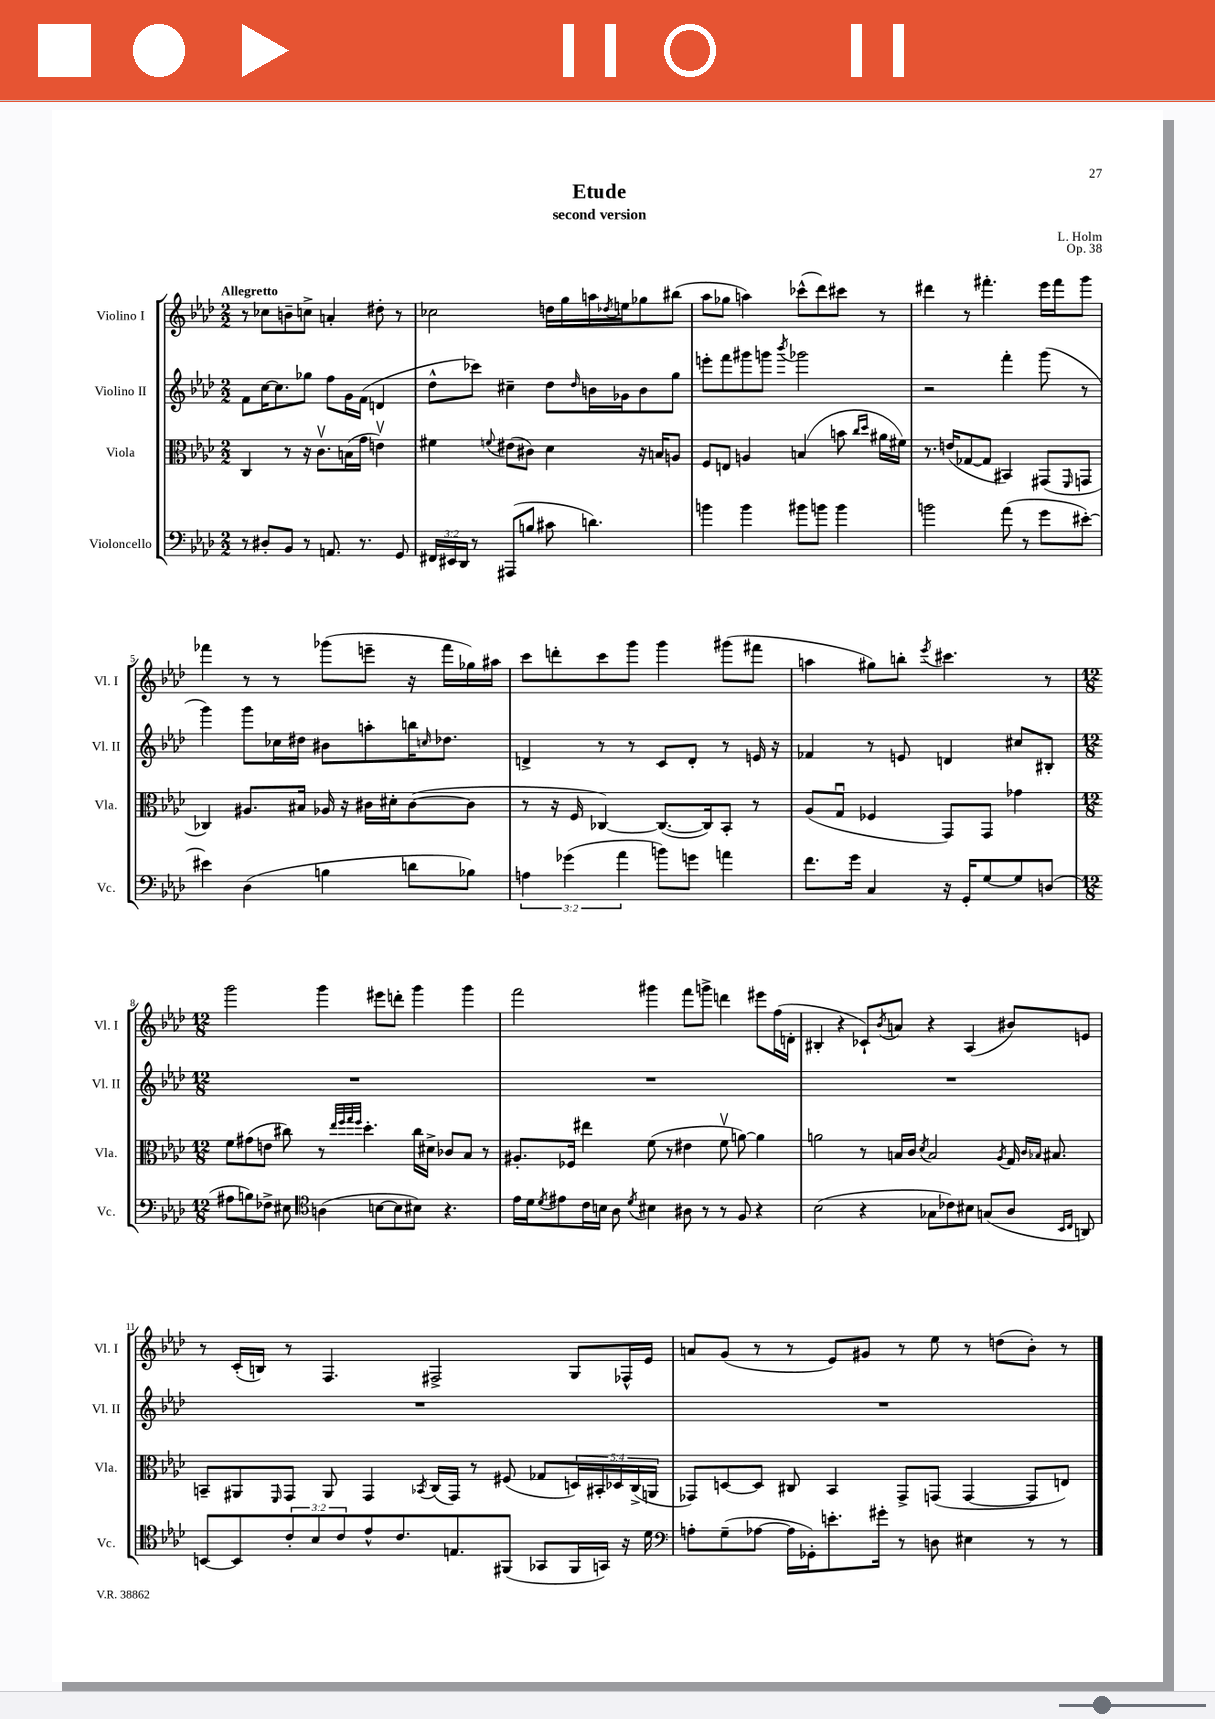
\header { title = "Etude" composer = "L. Holm" subtitle = "second version" opus = "Op. 38" }
<<
\new StaffGroup <<
\new Staff = "s0" \with { instrumentName = "Violino I" shortInstrumentName = "Vl. I" } {
    \clef treble \key aes \major \numericTimeSignature \time 2/2 \tempo "Allegretto"
    r8 ces''8 b'8-- c''8-> a'4-. dis''8-. r8 |
    ces''2 d''16 g''16 a''16 \acciaccatura { des''8 } e''16 ges''8 bis''8( |
    aes''8 ges''8 a''4) ces'''8-^( des'''8) cis'''8 r8 |
    dis'''4 r8 fis'''4.-. ees'''16 fis'''16 g'''8 |
    fes'''4 r8 r8 ges'''8( e'''8-- r16 fes'''16 ges''16) ais''16 |
    c'''8 d'''8-. c'''8 g'''8 g'''4 gis'''8( fis'''8 |
    a''4 gis''8) b''8-. \acciaccatura { ees'''8 } cis'''4. r8 |
    \numericTimeSignature \time 12/8 g'''2 g'''4 eis'''8 d'''8-. g'''4 g'''4 |
    f'''2 gis'''4 f'''8 g'''8-> d'''4 eis'''8 f''16( d'16-. |
    bis4-. r4 ces'8-!) \acciaccatura { bes'8 } a'8 r4 aes4( bis'8) e'8 |
    r8 c'16-.( b16) r8 f4. fis2-> g8 fes16-^ ees'16 |
    a'8 g'8( r8 r8 ees'8) gis'8 r8 ees''8 r8 d''8( bes'8-.) r8 \bar "|." |
}
\new Staff = "s1" \with { instrumentName = "Violino II" shortInstrumentName = "Vl. II" } {
    \clef treble \key aes \major \numericTimeSignature \time 2/2
    f'8 c''16~ c''8. ges''8 f''8 g'16 f'16( d'4 |
    des''8-^ ces'''8) cis''4-- des''8 \grace { des''16 } b'16 ges'16 b'8 g''8 |
    e'''8-. f'''8 gis'''8 g'''8 \acciaccatura { bes'''8 } ges'''2 |
    r2 f'''4-. g'''8( r8 |
    g'''4) g'''8 ces''16 dis''16 bis'8 a''8-. b''16 \grace { c''16 } des''8. |
    d'4-> r8 r8 c'8 d'8-. r8 e'16 r16 |
    fes'4 r8 e'8 d'4 cis''8 bis8-. |
    \numericTimeSignature \time 12/8 R1. |
    R1. |
    R1. |
    R1. |
    R1. \bar "|." |
}
\new Staff = "s2" \with { instrumentName = "Viola" shortInstrumentName = "Vla." } {
    \clef alto \key aes \major \numericTimeSignature \time 2/2 \override Staff.TupletNumber.text = #tuplet-number::calc-fraction-text
    c4 r8 r16 c'8.\upbow b16( g'16 e'4\upbow) |
    fis'4 \appoggiatura { f'8 } eis'8( cis'8) des'4 r16 b16 a8 |
    f8 e8 a4 b4( b'8 \grace { c''16 des''16 } ais'16 fis'16) |
    r8. e'16( ges8~ ges8 bis,4) gis,8( \grace { f,16 } g,8 |
    ces4) ais8. bis16 aes16 r16 cis'16 dis'16-. cis'8~( cis'8 |
    r8 r16 f16 ces4~) ces8.~( ces16) bes,8-. r8 |
    aes8( g8\downbow fes4 g,8) g,8 ges'4 |
    \numericTimeSignature \time 12/8 f'8 gis'8( e'8 cis''8) r8 \grace { ees''32 f''32 g''32 f''32 } des''4.-. cis''16 dis'16-> ces'8 bes8 r8 |
    ais8.-. fes16 eis''4 f'8( r8 eis'4 f'8\upbow a'8~) a'4 |
    a'2 r8 b16 c'16 \acciaccatura { des'8 } b2 \acciaccatura { aes8 } g16 \grace { c'16 bes16 } bis8. |
    b,8-- ais,8 \grace { f,16 } g,8 ais,8 g,4 \acciaccatura { bes,8 } c16( g,16) r8 fis8( ges8 \tuplet 5/4 { d16) bis,16-. des16 c16->( a,16 } |
    ges,8) d8~ d8 cis8 bes,4 ges,8-> g,8( g,4~ g,8 e8) \bar "|." |
}
\new Staff = "s3" \with { instrumentName = "Violoncello" shortInstrumentName = "Vc." } {
    \clef bass \key aes \major \numericTimeSignature \time 2/2 \override Staff.TupletNumber.text = #tuplet-number::calc-fraction-text
    r8 dis8-. bes,8 r8 a,8. r8. g,8 |
    \tuplet 3/2 { fis,16 eis,16 des,16 } r8 ais,,8( b8 cis'8 d'4.) |
    b'4 b'4 bis'8 b'8 b'4 |
    b'2 aes'8( r8 g'8 eis'8~-.) |
    eis'4 des4( b4 d'8 bes8) |
    \tuplet 3/2 { a4 ges'4( aes'4 } b'8) g'8 a'4 |
    f'8. g'16 c4 r16 g,16-. g8~ g8 d8( |
    \numericTimeSignature \time 12/8 ais8 b8) fes8-> eis8 \clef tenor a4( b8~ b8 bis8) r4. |
    ees'16 des'16 \acciaccatura { des'8 } eis'8 c'16 b16 aes8 \acciaccatura { des'8 } bis4 ais8 r8 r8 f8 r4 |
    bes2( r4 ges8 ces'8) bis8 g8( aes8 \grace { bes,16 c16 } a,8) |
    b,8~ b,8 \tuplet 3/2 { c'8-. bes8 c'8 } ees'8-^ c'8. e8. fis,8( ges,8 fis,16 g,16) r16 des'16 |
    \clef bass a8-. g8--( aes8~ aes16 ges,16-.) e'8.-. gis'16-. r8 d8 eis4 r8 r8 \bar "|." |
}
>>
>>
